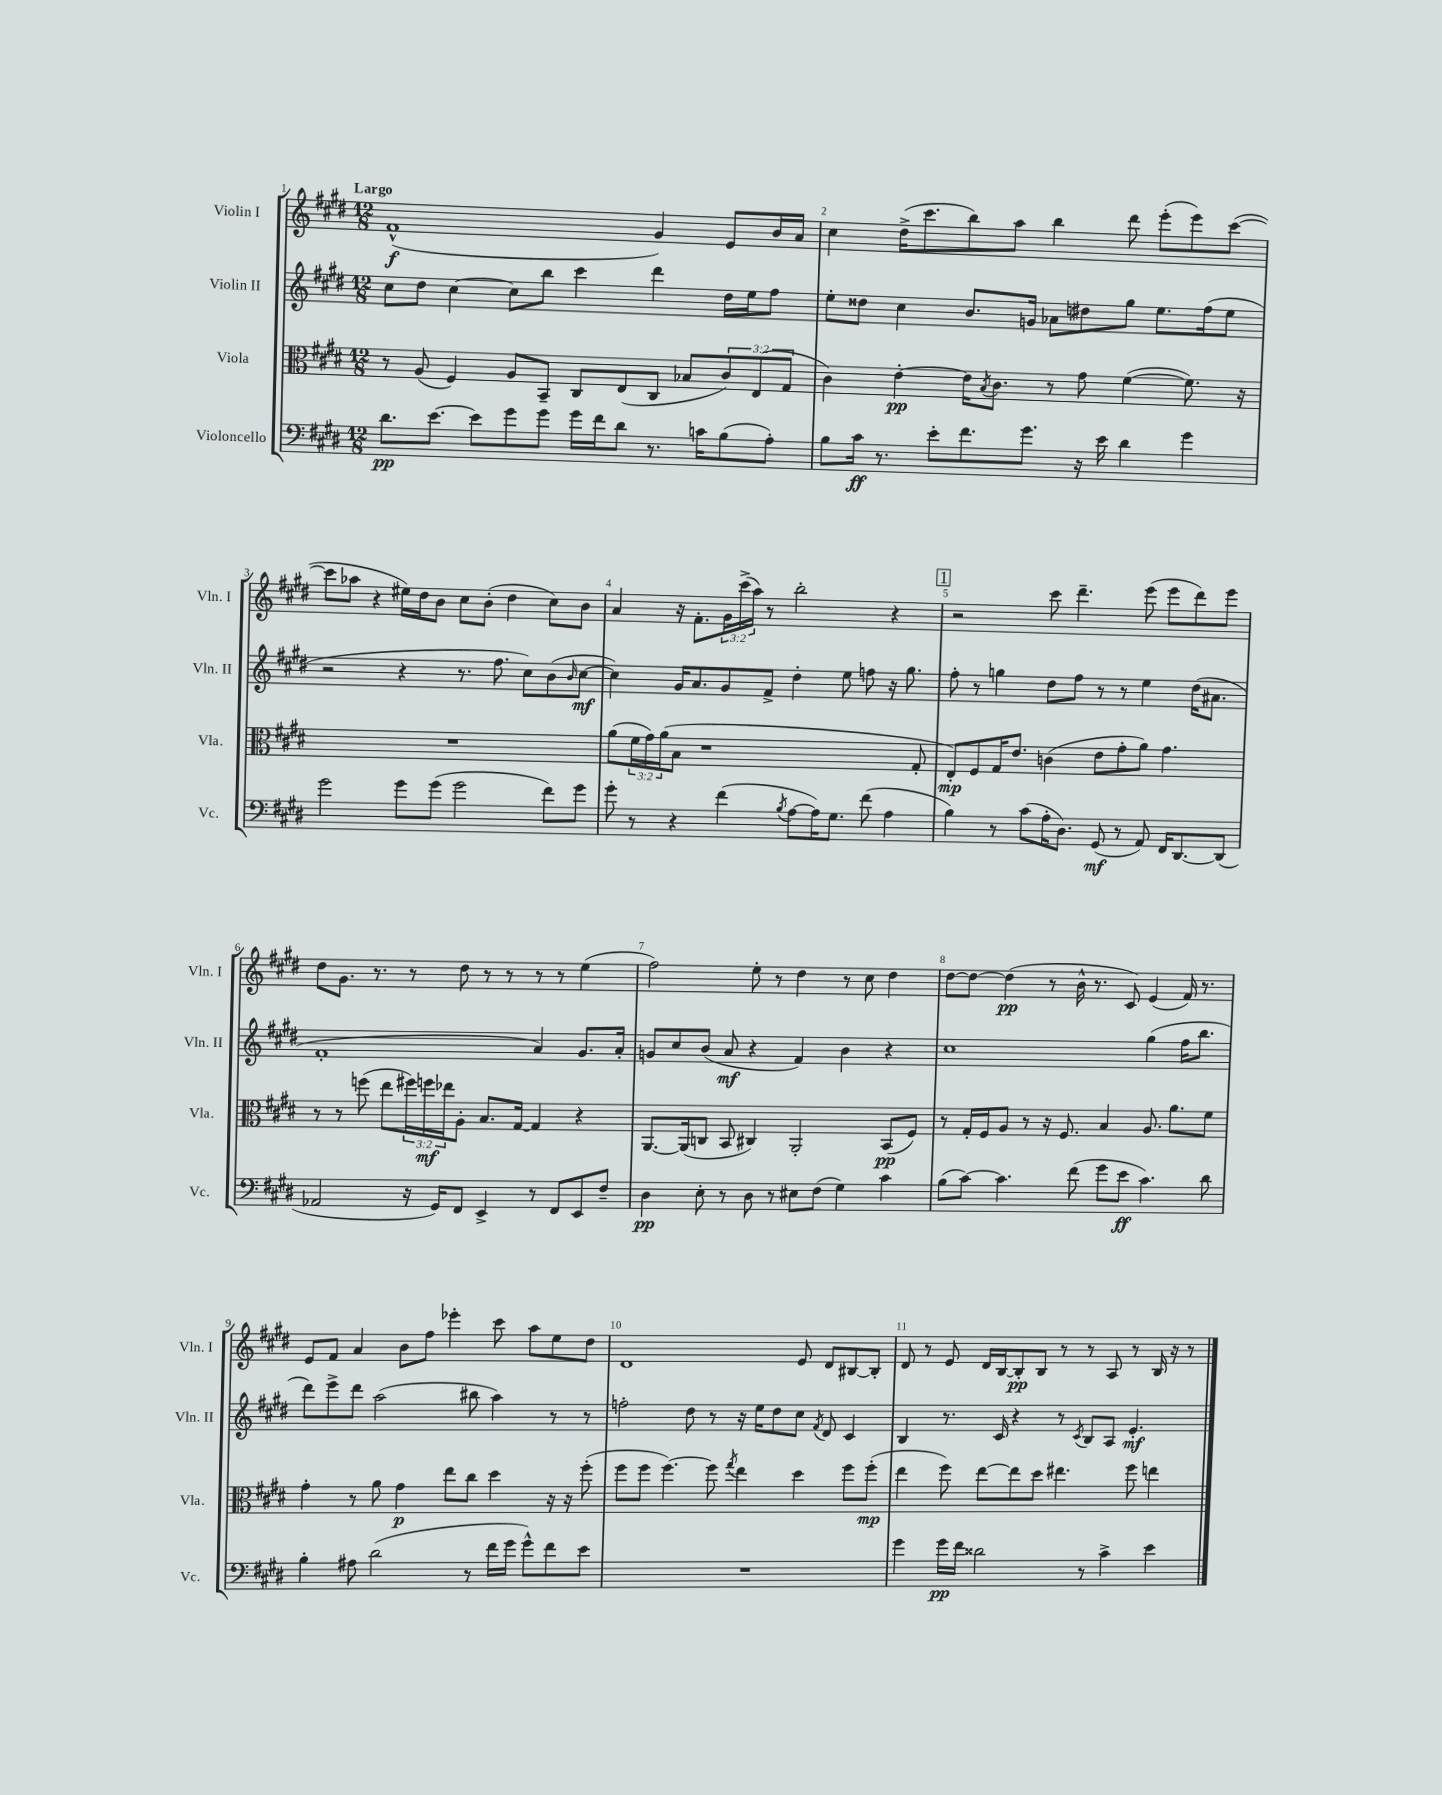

**kern	**kern	**kern	**kern
*staff4	*staff3	*staff2	*staff1
*clefF4	*clefC3	*clefG2	*clefG2
*k[f#c#g#d#]	*k[f#c#g#d#]	*k[f#c#g#d#]	*k[f#c#g#d#]
*M12/8	*M12/8	*M12/8	*M12/8
8.d#	8r	8cc#	(1f#^^
.	(8A	8dd#	.
[8.e	.	.	.
.	4F#)	[4cc#	.
8e]	.	.	.
8g#	8A	8cc#]	.
8g#	8BB~	8bb	.
16g#	8C#	4ccc#	.
16f#	.	.	.
8d#	(8E	.	.
8.r	8C#	4ddd#	4g#)
.	8B-	.	.
16c	.	.	.
(8B	12c#)	16dd#	8e
.	.	16ee	.
.	(12E	.	.
8A')	.	8ff#	16b
.	12G#	.	.
.	.	.	16a
=	=	=	=
8B	4c#)	8ee'	4cc#
16c#	.	8dd##	.
8.r	.	.	.
.	[4e'	4cc#	(16dd#^
.	.	.	8.ccc#
8e'	.	.	.
8.f#	16e]	8.b	8bb)
.	8qB	.	.
.	8.c#	.	.
.	.	.	8aa
8.g#	.	16g	.
.	8r	8a-	4bb
16r	8g#	8dd#	.
16e	.	.	.
4d#	([4f#	8gg#	8ddd#
.	.	8.ee	(8eee'
4g#	8.f#])	.	8eee)
.	.	(16ff#	.
.	.	8ee	([8ccc#
.	16r	.	.
=	=	=	=
2g#	1.r	2r	8ccc#]
.	.	.	8aa-
.	.	.	4r
8g#	.	4r	16ee#)
.	.	.	16dd#
(8g#	.	.	8b
2g#	.	8.r	8cc#
.	.	.	(8b'
.	.	8.ff#	.
.	.	.	4dd#
.	.	8cc#)	.
8f#)	.	(8b	8cc#)
.	.	16qqb	.
8g#	.	[8cc#	8b
=	=	=	=
8g#'	(8a	4cc#])	4a
8r	24f#	.	.
.	24g#)	.	.
.	(24a	.	.
4r	8B	16g#	16r
.	.	8.a	8.f#'
.	1r	.	.
(4f#	.	8g#	24g#
.	.	.	(24ccc#^
.	.	.	24aa)
.	.	8f#^	8r
8qB	.	.	.
[8A	.	4dd#'	2bb'
16A])	.	.	.
8.G#	.	.	.
.	.	8ee	.
(8f#	.	8ff	.
4A	.	16r	4r
.	.	8.gg#	.
.	8G#'	.	.
=	=	=	=
4B)	8E')	8ff#'	2r
.	8F#	8r	.
8r	16G#	4gg	.
.	8.e	.	.
(8c#	.	.	.
16A'	(4c	8dd#	8ccc#
8.D#)	.	.	.
.	.	8ff#	4.ddd#~
(8GG#	8e	8r	.
8r	8g#'	8r	.
8AA)	8a)	4ee	(8eee
16FF#	4.g#	.	8eee
[8.DD#	.	.	.
.	.	(16dd#	8ddd#)
.	.	8.a#	.
(8DD#]	.	.	8eee
=	=	=	=
2AA-	8r	1f#'	8dd#
.	8r	.	8.g#
.	(8ff	.	.
.	.	.	8.r
.	8ee	.	.
16r	24ff#)	.	8r
.	24ff	.	.
16GG#)	.	.	.
.	24ee-	.	.
8FF#	8A'	.	8dd#
4EE^	8.B	.	8r
.	.	.	8r
.	[16G#	.	.
8r	4G#]	4a)	8r
8FF#	.	.	8r
8EE	4r	8.g#	(4ee
8F#~	.	.	.
.	.	16a'	.
=	=	=	=
4D#	[8.AA	8g	2ff#)
.	.	8cc#	.
.	(16AA]	.	.
8E'	8C	(8b	.
8r	8BB	8a	.
8D#	4C#)	4r	8ee'
8r	.	.	8r
8E#	2AA'	4f#)	4dd#
(8F#	.	.	.
4G#)	.	4b	8r
.	.	.	8cc#
4c#	(8BB	4r	4dd#
.	8F#)	.	.
=	=	=	=
(8B	8r	1cc#	[8dd#
[8c#)	16G#'	.	8dd#_
.	16F#	.	.
4.c#]	8A	.	(4dd#]
.	8r	.	.
.	16r	.	8r
.	8.F#	.	.
(8f#	.	.	16b^^
.	.	.	8.r
8g#	4B	.	.
8e	.	.	8c#)
4.c#)	8.A	(4gg#	(4e
.	8.a	.	.
.	.	16ff#	16f#)
.	.	8.bb	8.r
8d#	8f#	.	.
=	=	=	=
4B'	4g#'	8ddd#)	8e
.	.	8eee^	8f#
8A#	8r	8ddd#	4a
(2d#	8a	(2aa	.
.	4g#	.	8b
.	.	.	8ff#
.	8ee	.	4eee-'
8r	8cc#	8bb#	.
16f#	4dd#	4aa)	8ccc#
16g#	.	.	.
8g#^^)	.	.	8aa
8f#	16r	8r	8ee
.	16r	.	.
8e	(8ff#'	8r	8dd#
=	=	=	=
1.r	8ff#	2ff'	1d#
.	8ff#	.	.
.	[4.ff#)	.	.
.	.	8dd#	.
.	8ff#]	8r	.
.	8qgg#	.	.
.	4ee	16r	.
.	.	16ee	.
.	.	8dd#	.
.	4dd#	8cc#	8e
.	.	8qf#	.
.	.	8d#	8d#
.	8ff#	4c#	[8B#
.	(8ff#'	.	8B#']
=	=	=	=
4g#	4ee	4B	8d#
.	.	.	8r
16g#	8ff#)	8.r	8e
16f#	.	.	.
2d##	[8ee	.	16d#
.	.	16c#	[16B
.	8ee]	4r	8B']
.	8dd#	.	8B
.	4.ee#	8r	8r
.	.	8qc#	.
8r	.	8B	8r
4c#^	.	8A	8A
.	8ff#	4.e'	8r
4e	4ee	.	16B
.	.	.	16r
.	.	.	8r
==	==	==	==
*-	*-	*-	*-
